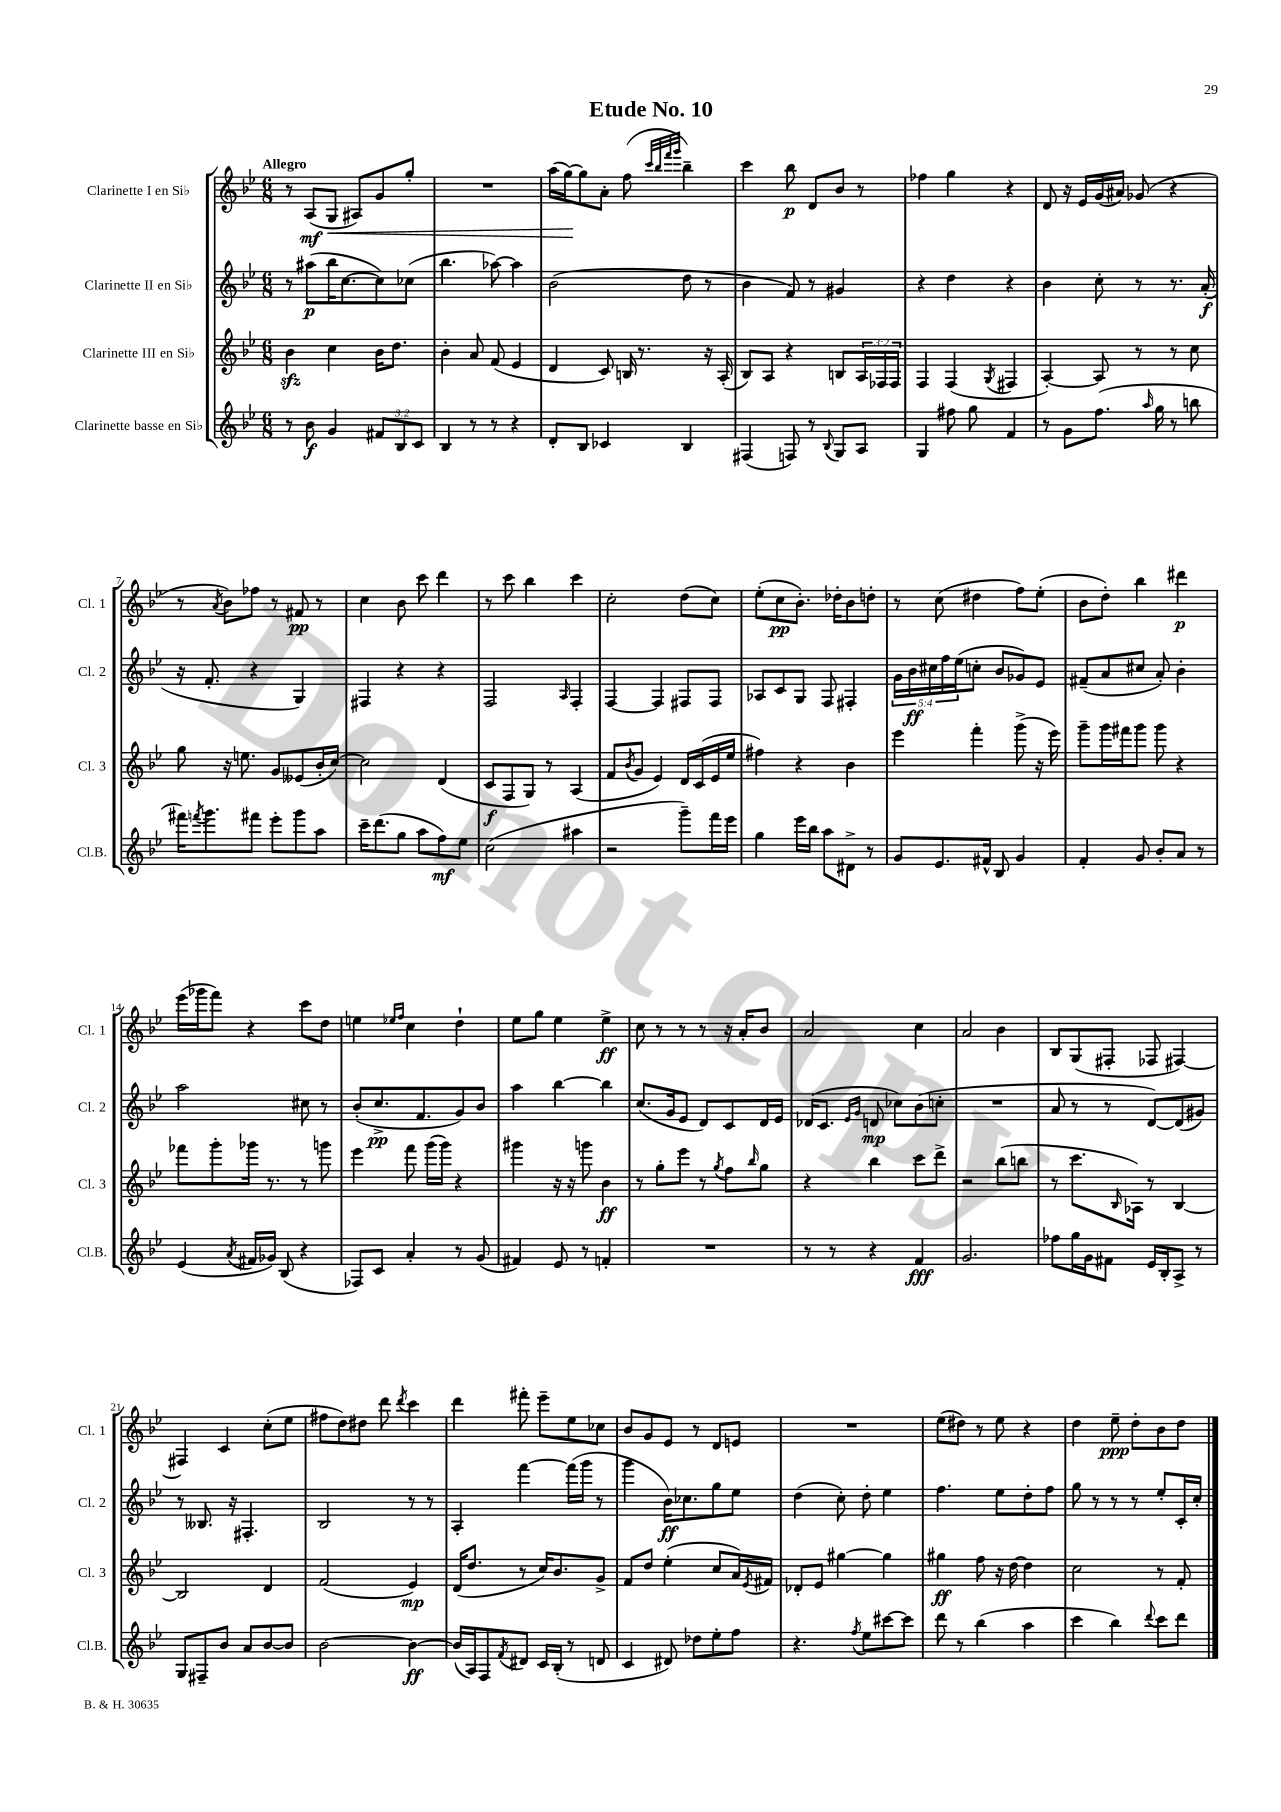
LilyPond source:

\header { title = "Etude No. 10" }
<<
\new StaffGroup <<
\new Staff = "s0" \with { instrumentName = "Clarinette I en Sib" shortInstrumentName = "Cl. 1" } {
    \clef treble \key bes \major \numericTimeSignature \time 6/8 \tempo "Allegro"
    r8 a8\mf( g8\< ais8) g'8 g''8-. |
    R2. |
    a''16( g''16~\!) g''8 a'8-. f''8( \grace { c'''32 bes''32 f'''32 g'''32 } bes''4--) |
    c'''4 bes''8\p d'8 bes'8 r8 |
    fes''4 g''4 r4 |
    d'8 r16 ees'16 g'16( ais'16) ges'8( r4 |
    r8 \acciaccatura { a'8 } bes'8) fes''8 r8 fis'8\pp r8 |
    c''4 bes'8 c'''8 d'''4 |
    r8 c'''8 bes''4 c'''4 |
    c''2-. d''8( c''8) |
    ees''8-.( c''8\pp bes'8.-.) des''16-. bes'8 d''8-. |
    r8 c''8( dis''4 f''8) ees''8-.( |
    bes'8 d''8-.) bes''4 dis'''4\p |
    ees'''16( ges'''16 f'''8) r4 c'''8 d''8 |
    e''4 \grace { ees''16 f''16 } c''4 d''4-! |
    ees''8 g''8 ees''4 ees''4->\ff |
    c''8 r8 r8 r8 r16 a'16-. bes'8 |
    a'2 c''4 |
    a'2 bes'4 |
    bes8 g8( fis8-. fes8 fis4~) |
    fis4 c'4 c''8-.( ees''8 |
    fis''8 d''8) dis''8 d'''8 \acciaccatura { d'''8 } c'''4 |
    d'''4 fis'''8-. ees'''8-- ees''8 ces''8 |
    bes'8 g'8 ees'8 r8 d'8 e'8 |
    R2. |
    ees''8( dis''8) r8 ees''8 r4 |
    d''4 ees''8--\ppp d''8-. bes'8 d''8 \bar "|." |
}
\new Staff = "s1" \with { instrumentName = "Clarinette II en Sib" shortInstrumentName = "Cl. 2" } {
    \clef treble \key bes \major \numericTimeSignature \time 6/8 \override Staff.TupletNumber.text = #tuplet-number::calc-fraction-text
    r8 ais''8\p( bes''16 c''8.~ c''8) ces''8( |
    bes''4. aes''8~) aes''4 |
    bes'2( d''8 r8 |
    bes'4 f'8) r8 gis'4 |
    r4 d''4 r4 |
    bes'4 c''8-. r8 r8. a'16-.\f( |
    r16 f'8.-. r4 g4) |
    fis4 r4 r4 |
    f2 \grace { a16 } f4-. |
    f4~ f4 fis8 fis8 |
    aes8 c'8 g8 f8 fis4-. |
    \tuplet 5/4 { g'16 bes'16\ff cis''16 f''16 ees''16( } c''8-. bes'8 ges'8) ees'8 |
    fis'8--( a'8 cis''8 a'8-.) bes'4-. |
    a''2 cis''8 r8 |
    bes'8-.( c''8.->\pp f'8. g'8) bes'8 |
    a''4 bes''4~ bes''4 |
    c''8.( g'16 ees'8 d'8) c'8 d'16 ees'16 |
    des'16( c'8. \grace { ees'16 g'16 } d'8\mp ces''8) bes'8( c''8-. |
    R2. |
    a'8 r8 r8 d'8~) d'8( gis'8) |
    r8 beses8. r16 fis4.-. |
    bes2 r8 r8 |
    a4-. f'''4~ f'''16( g'''16 r8 |
    g'''4 bes'16\ff) ces''8. g''8 ees''8 |
    d''4( c''8-.) d''8-. ees''4 |
    f''4. ees''8 d''8-. f''8 |
    g''8 r8 r8 r8 ees''8-. c'16-. c''16-. \bar "|." |
}
\new Staff = "s2" \with { instrumentName = "Clarinette III en Sib" shortInstrumentName = "Cl. 3" } {
    \clef treble \key bes \major \numericTimeSignature \time 6/8 \override Staff.TupletNumber.text = #tuplet-number::calc-fraction-text
    bes'4\sfz c''4 bes'16 d''8. |
    bes'4-. a'8 f'8( ees'4 |
    d'4 c'8) b16 r8. r16 a16-.( |
    bes8) a8 r4 b8 \tuplet 3/2 { a16 fes16 fes16 } |
    f4 f4( \acciaccatura { g8 } fis4 |
    a4~-.) a8 r8 r8 c''8 |
    g''8 r16 e''8. g'8 eeses'8( bes'16-. c''16~) |
    c''2 d'4( |
    c'8\f f8 g8) r8 a4( |
    f'8 \acciaccatura { bes'8 } g'8 ees'4) d'16 c'16( ees'16 ees''16 |
    fis''4) r4 bes'4 |
    ees'''4 f'''4-. g'''8->( r16 ees'''16) |
    g'''8-- g'''16 fis'''16 g'''8 g'''8 r4 |
    fes'''8 g'''8-. ges'''16 r8. r8 g'''8 |
    ees'''4 f'''8 g'''16( g'''16) r4 |
    gis'''4 r16 r16 g'''8 bes'4\ff |
    r8 g''8-. ees'''8 r8 \acciaccatura { g''8 } f''8 \grace { bes''16 } g''8 |
    r4 bes''4 c'''8 d'''8-> |
    r2 bes''8( b''8 |
    r8 c'''8. \grace { bes16 } aes16) r8 bes4~ |
    bes2 d'4 |
    f'2( ees'4\mp) |
    d'16( d''8. r8 c''16) bes'8. g'8-> |
    f'8 d''8 ees''4-.( c''8 a'16) \acciaccatura { ees'8 } fis'16 |
    des'8-. ees'8 gis''4~ gis''4 |
    gis''4\ff f''8 r16 d''16~ d''4 |
    c''2 r8 f'8-. \bar "|." |
}
\new Staff = "s3" \with { instrumentName = "Clarinette basse en Sib" shortInstrumentName = "Cl.B." } {
    \clef treble \key bes \major \numericTimeSignature \time 6/8 \override Staff.TupletNumber.text = #tuplet-number::calc-fraction-text
    r8 bes'8\f g'4 \tuplet 3/2 { fis'8 bes8 c'8 } |
    bes4 r8 r8 r4 |
    d'8-. bes8 ces'4 bes4 |
    fis4( f8) r8 \appoggiatura { bes8 } g8 a8 |
    g4 fis''8 g''8 f'4 |
    r8 g'8 f''8.( \grace { a''16 } g''16 r8 b''8 |
    fis'''16) \acciaccatura { f'''8 } g'''8. fis'''8 ees'''8-. g'''8 a''8 |
    c'''16-- d'''8.( g''8 a''8 f''8\mf) ees''8 |
    c''2( ais''4 |
    r2 g'''8--) f'''16 ees'''16 |
    g''4 ees'''16 bes''16 a''8 dis'8-> r8 |
    g'8 ees'8. fis'16-^ bes8 g'4 |
    f'4-. g'8 bes'8-. a'8 r8 |
    ees'4( \acciaccatura { a'8 } fis'16 ges'16) bes8( r4 |
    fes8) c'8 a'4-. r8 g'8( |
    fis'4) ees'8 r8 f'4-. |
    R2. |
    r8 r8 r4 f'4\fff |
    g'2. |
    fes''8 g''16 g'16 fis'8 ees'16 bes16-. a8-> r8 |
    g8 fis8-- bes'8 a'8 bes'8~ bes'8 |
    bes'2~ bes'4~\ff |
    bes'16( a16) f8 \acciaccatura { f'8 } dis'8 c'16 bes16-.( r8 d'8 |
    c'4 dis'8) des''8 ees''8-. f''8 |
    r4. \acciaccatura { f''8 } ees''8 cis'''8~ cis'''8 |
    d'''8 r8 bes''4( a''4 |
    c'''4 bes''4) \appoggiatura { d'''8 } c'''8 d'''8 \bar "|." |
}
>>
>>
